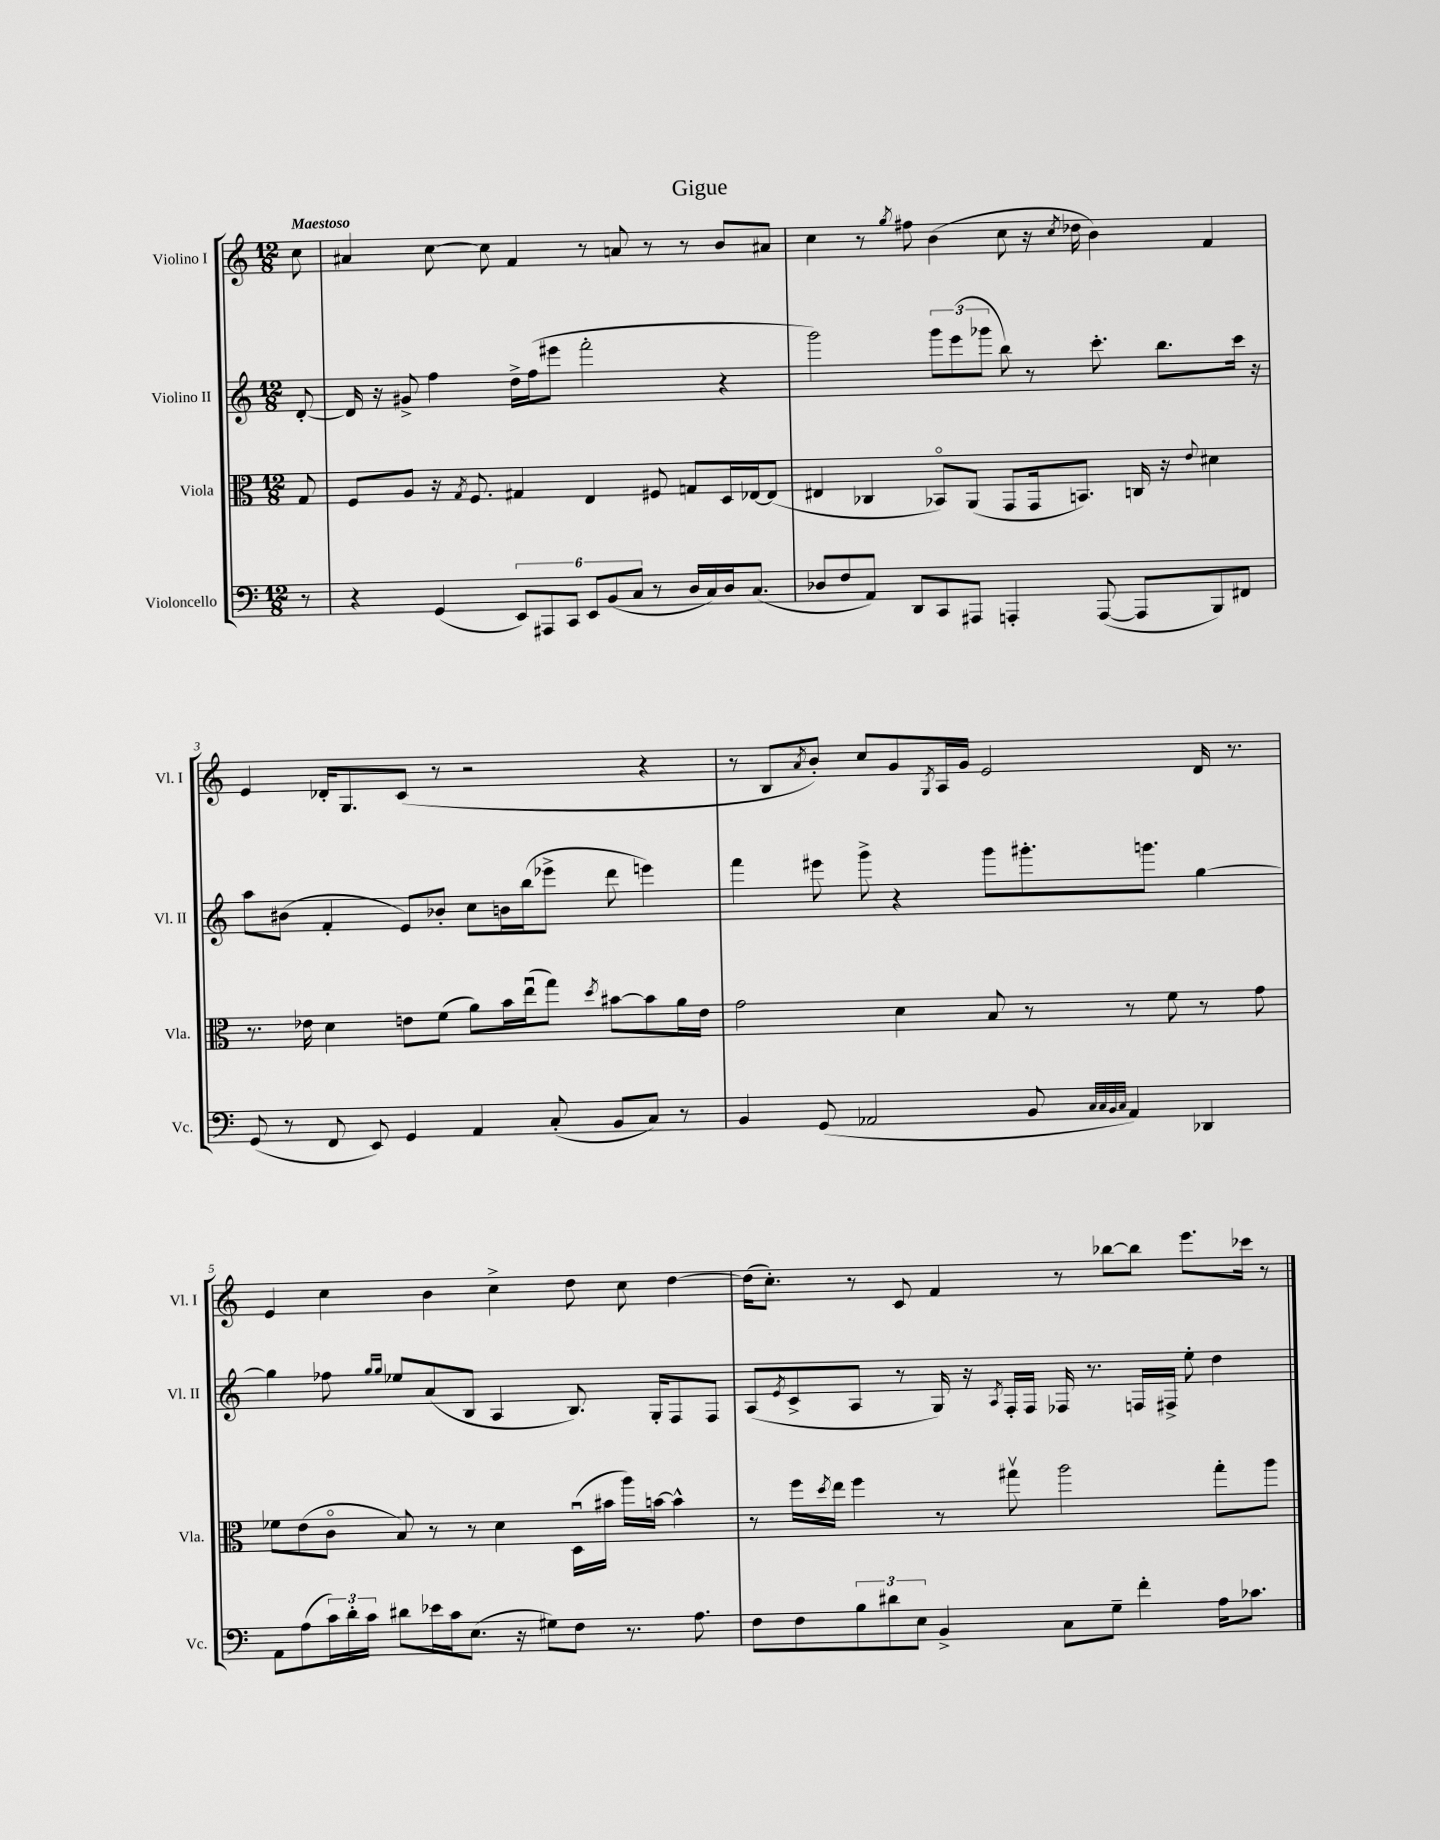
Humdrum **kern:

**kern	**kern	**kern	**kern
*part4	*part3	*part2	*part1
*staff4	*staff3	*staff2	*staff1
*I"Violoncello	*I"Viola	*I"Violino II	*I"Violino I
*I'Vc.	*I'Vla.	*I'Vl. II	*I'Vl. I
*clefF4	*clefC3	*clefG2	*clefG2
*k[]	*k[]	*k[]	*k[]
*M12/8	*M12/8	*M12/8	*M12/8
=	=	=	=
!	!	!	!LO:TX:a:B:t=Maestoso
8r	8G/	[8d'/	8cc\
=1	=1	=1	=1
4r	8F/L	16d/]	4a#X/
.	.	16r	.
.	8A/J	8g#X^/	.
(4GG/	16r	4ff\	[8cc\
.	8qG/	.	.
.	8.F/	.	.
.	.	.	8cc\]
12EE/L)	4G#X/	16dd^\LL	4f/
.	.	(16ff\J	.
12AAA#X/	.	.	.
.	.	8eee#X\J	.
12CC/J	.	.	.
12EE/L	4E/	2fff'\	8r
(12BB/	.	.	.
.	.	.	8an/
12C/J	.	.	.
8r	8F#X/	.	8r
16D/LL	8Gn/L	.	8r
16C/)	.	.	.
16D/J	16D/L	4r	8b/L
(8.C/J	[16E-X/J	.	.
.	(8E-/J]	.	8a#X/J
=2	=2	=2	=2
8D-X/L	4E#X/	2ggg\)	4cc\
8F/	.	.	.
8AA/J)	4C-X/	.	8r
.	.	.	8qgg/
8DD/L	.	.	8ff#X\
8CC/	8BB-X/L)	12ggg\L	(4b\
.	.	(12eee\	.
8AAA#X/J	(8AA/J	.	.
.	.	12ggg-X\J	.
4AAAn'/	8GG/L	8bb\)	8cc\
.	16GG/k	8r	16r
.	.	.	8qcc/
.	8.BBn/J)	.	16dd-X\
([8AAA/	.	8.ccc'\	4b\)
8AAA/L]	16Cn/	.	.
.	16r	8.bb\L	.
.	8qqe/	.	.
8BBB/)	4d#X\	.	4f/
8FF#X/J	.	16ccc\Jk	.
.	.	16r	.
!!LO:LB:g=z
=3	=3	=3	=3
(8GG/	8.r	8aa\L	4e/
8r	.	(8b#X\J	.
.	16e-X\	.	.
8FF/	4d\	4f'/	16d-X'/KL
.	.	.	8.G/
8EE/)	.	.	.
4GG/	8en\L	8e/L)	(8c/J
.	(8f\J	8b-X'/J	8r
4AA/	8a\L)	8cc\L	2r
.	16b\L	16bn\L	.
.	(16eeu\J	(16bb\J	.
(8C'/	8gg\J)	8eee-X^\J	.
.	8qdd/	.	.
8BB/L	[8b#X\L	8ddd\	.
8C/J)	8b#\]	4eeen\)	4r
8r	16a\L	.	.
.	16e\JJ	.	.
=4	=4	=4	=4
4BB/	2g\	4fff\	8r
.	.	.	8B/L
.	.	.	8qa/
(8GG/	.	8eee#X\	8b'/J)
2AA-X/	.	8ggg^\	8cc/L
.	4d\	4r	8g/
.	.	.	8qG/
.	.	.	16A/L
.	.	.	16g/JJ
.	8B/	8ggg\L	2e/
8BB/	8r	8.ggg#X'\	.
32qqC/LLL	.	.	.
32qqC/	.	.	.
32qqBB/	.	.	.
32qqC/JJJ	.	.	.
4AA-/)	8r	.	.
.	.	8.gggn\J	.
.	8f\	.	.
4DD-X/	8r	[4gg\	16d/
.	.	.	8.r
.	8g\	.	.
!!LO:LB:g=z
=5	=5	=5	=5
8AA\L	8f-X\L	4gg\]	4e/
(8A\	(8e\	.	.
24c\L)	8c\J	8ff-X\	4cc\
24d'\	.	.	.
24c\JJ	.	.	.
.	.	16qqgg/LL	.
.	.	16qqgg/JJ	.
8d#X\L	8B/)	8ee-X/L	.
16e-X\L	8r	(8a/	4b\
16c\J	.	.	.
(8.E\J	8r	8B/J	.
.	4d\	4A/	4cc^\
16r	.	.	.
8G#X\L)	.	.	.
8F\J	(16Du\LL	8.B/)	8dd\
.	16b#X\JJ	.	.
8.r	16aa\LL)	.	8cc\
.	[16bn\JJ	16G'/KL	.
.	4b^^\]	8F/	[4dd\
8.A\	.	.	.
.	.	8F/J	.
=6	=6	=6	=6
8F\L	8r	(8A/L	(16dd\KL]
.	.	.	8.cc'\J)
.	.	8qe/	.
8F\	16ff\LL	8c^/	.
.	8qdd/	.	.
.	16ee\JJ	.	.
12B\	4ff\	8A/J	8r
12d#X\	.	.	.
.	.	8r	8c/
12E\J	.	.	.
4BB^/	8r	16G/)	4f/
.	.	16r	.
.	.	8qA/	.
.	8gg#Xv\	16F'/LL	.
.	.	16F/JJ	.
8C\L	2aa\	16F-X/	8r
.	.	8.r	.
8G~\J	.	.	[8bb-X\L
4f'\	.	16Fn/LL	8bb-\J]
.	.	16F#X^/JJ	.
.	.	8ee'\	8.eee\L
16A\KL	8gg#'\L	4dd\	.
8.c-X\J	.	.	16ccc-X\Jk
.	8aa\J	.	8r
==	==	==	==
*-	*-	*-	*-
